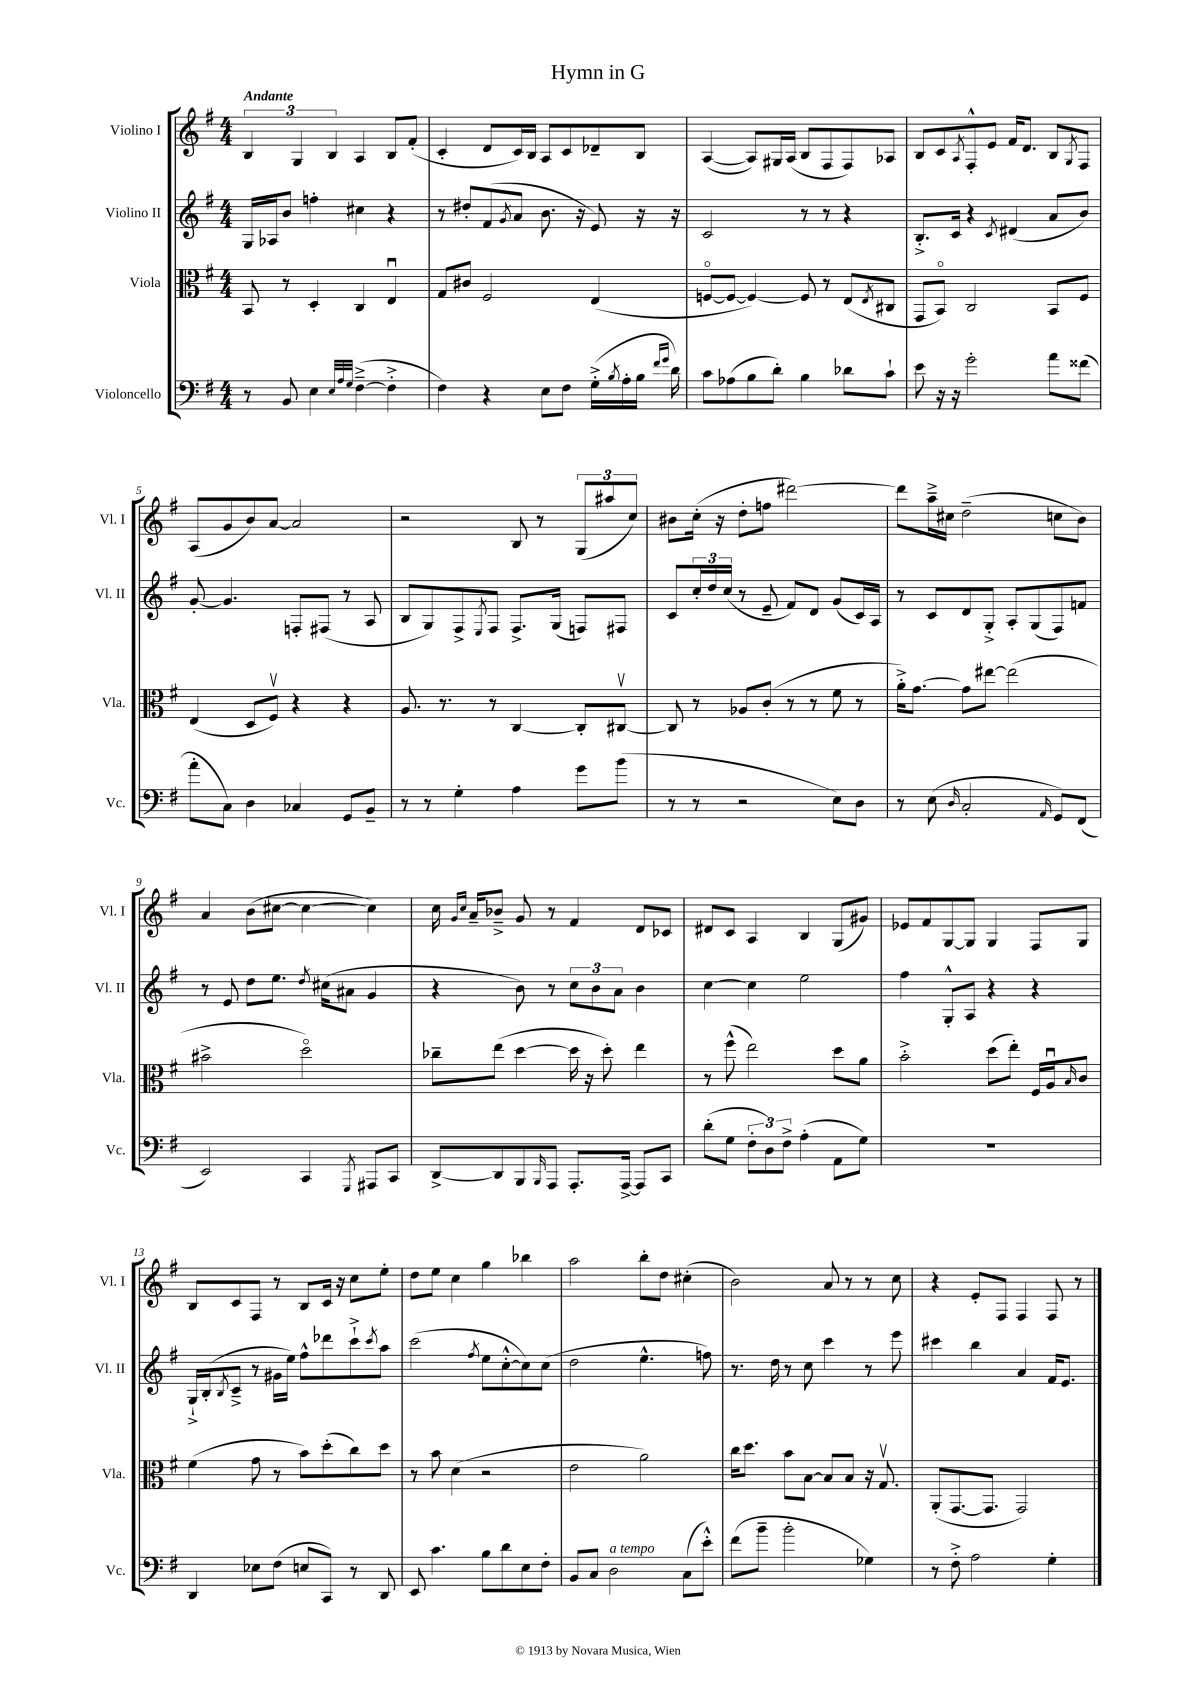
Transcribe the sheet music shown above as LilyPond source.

\header { title = "Hymn in G" }
<<
\new StaffGroup <<
\new Staff = "s0" \with { instrumentName = "Violino I" shortInstrumentName = "Vl. I" } {
    \clef treble \key g \major \numericTimeSignature \time 4/4 \tempo "Andante"
    \tuplet 3/2 { b4 g4 b4 } a4 b8 fis'8-.( |
    c'4-. d'8 c'16) b16 a8 c'8 des'8-- b8 |
    a4~( a8) gis16 a16( b8 fis8 fis8) aes8 |
    b8 c'8 \acciaccatura { a8 } fis8-.-^ e'8 fis'16 d'8. b8 \acciaccatura { g8 } fis8 |
    a8( g'8 b'8) a'8~ a'2 |
    r2 b8 r8 \tuplet 3/2 { g8( ais''8 c''8) } |
    bis'8 c''16-.( r16 d''8-. f''8 dis'''2~) |
    dis'''8 a''16---> cis''16 d''2--( c''8 b'8) |
    a'4 b'8( cis''8~ cis''4~ cis''4) |
    c''16 \grace { g'16 c''16 } a'16-- bes'8---> g'8 r8 fis'4 d'8 ces'8 |
    dis'8 c'8 a4 b4 g8( gis'8) |
    ees'8 fis'8 g8~ g8 g4 fis8 g8 |
    b8 c'8 fis8 r8 b8 c'16 r16 c''8 e''8-. |
    d''8 e''8 c''4 g''4 bes''4 |
    a''2 b''8-. d''8 cis''4-.( |
    b'2) a'8 r8 r8 c''8 |
    r4 e'8-. fis8 fis4 fis8 r8 \bar "|." |
}
\new Staff = "s1" \with { instrumentName = "Violino II" shortInstrumentName = "Vl. II" } {
    \clef treble \key g \major \numericTimeSignature \time 4/4
    g16 aes16 b'8 f''4-. cis''4 r4 |
    r8 dis''8-. fis'8( \acciaccatura { g'8 } a'8 b'8. r16 e'8) r16 r16 |
    c'2 r8 r8 r4 |
    b8.-.-> c'16 r4 \acciaccatura { c'8 } dis'4( a'8 b'8) |
    g'8~-. g'4. f8-. fis8( r8 a8 |
    b8 g8) fis8-> \acciaccatura { e8 } fis8 fis8.-> g16( f8) fis8 |
    c'8 \tuplet 3/2 { c''16-. d''16 c''16( } r8 e'8-- fis'8) d'8 g'8( c'16) a16 |
    r8 c'8 d'8 g8-.-> a8-. g8( fis8) f'8 |
    r8 e'8 d''8 e''8. \acciaccatura { d''8 } cis''16( ais'8 g'4 |
    r4 b'8) r8 \tuplet 3/2 { c''8 b'8 a'8 } b'4 |
    c''4~ c''4 e''2 |
    fis''4 g8-.-^ a8 r4 r4 |
    g16-!-> b16-.( \acciaccatura { b8 } c'8---> r8 gis'16 e''16) fis''8-^ des'''8 c'''8-!-> \acciaccatura { c'''8 } a''8 |
    c'''2( \acciaccatura { fis''8 } e''8 c''8~-.-^ c''8) c''8( |
    d''2 e''4.-^ f''8) |
    r8. d''16 r8 c''8 c'''4 r8 e'''8 |
    cis'''4 b''4 a'4 fis'16 e'8. \bar "|." |
}
\new Staff = "s2" \with { instrumentName = "Viola" shortInstrumentName = "Vla." } {
    \clef alto \key g \major \numericTimeSignature \time 4/4
    b,8 r8 d4-. c4 e4\downbow |
    g8 cis'8 fis2 e4( |
    f8~\flageolet f8~ f4~) f8 r8 e8( \acciaccatura { e8 } cis8 |
    g,8 b,8\flageolet) c2 b,8 fis8 |
    e4( d8 fis8\upbow) r4 r4 |
    a8. r8. r8 c4~ c8-. cis8~\upbow |
    cis8 r8 aes8 c'8-.( r8 r8 fis'8 r8 |
    a'16-.->) g'8.~ g'8 eis''8~ eis''2( |
    bis'2-> d''2\flageolet) |
    ces''8-- e''8( d''4~ d''16 r16 d''8-.) e''4 |
    r8 fis''8-^( e''2) d''8 a'8 |
    b'2-.-> d''8( e''8-.) fis16 a16\downbow \grace { b16 } c'8 |
    fis'4( g'8 r8 b'8) d''8-.( c''8) d''8 |
    r8 b'8 d'4( r2 |
    e'2 a'2) |
    c''16 d''8. b'8 b8~ b8 b8 r16 g8.\upbow |
    a,8-.( g,8.~ g,8. g,2) \bar "|." |
}
\new Staff = "s3" \with { instrumentName = "Violoncello" shortInstrumentName = "Vc." } {
    \clef bass \key g \major \numericTimeSignature \time 4/4
    r8 b,8 e4 \grace { e32 a32 g32 } fis4~--->( fis4-.-> |
    fis4) r4 e8 fis8 g16-.->( \acciaccatura { b8 } a16-. b16 \grace { fis'16 g'16 } d'16) |
    c'8 aes8( b8 d'8-.) b4 des'8 c'8-! |
    e'8 r16 r16 g'2-. a'8 fisis'8( |
    a'8-. c8) d4 ces4 g,8 b,8-- |
    r8 r8 g4-. a4 g'8 b'8( |
    r8 r8 r2 e8) d8 |
    r8 e8( \grace { d16 } c2-. \grace { a,16 } g,8) fis,8( |
    e,2) c,4 \acciaccatura { g,,8 } ais,,8 c,8 |
    d,8~-> d,8 b,,8 \grace { b,,16 } a,,8 a,,8.-. a,,16~-> a,,8 c,8 |
    d'8-.( g8 \tuplet 3/2 { fis8-. d8) fis8-> } a4-.( a,8 g8) |
    R1 |
    d,4 ees8 fis8( e8 c,8) r8 d,8 |
    e,8 c'4. b8 d'8 e8 fis8-. |
    b,8 c8 d2^\markup { \italic "a tempo" } c8( e'8-.-^) |
    fis'8( b'8-- b'2-. ges4) |
    r8 fis8-.-> a2 g4-. \bar "|." |
}
>>
>>
